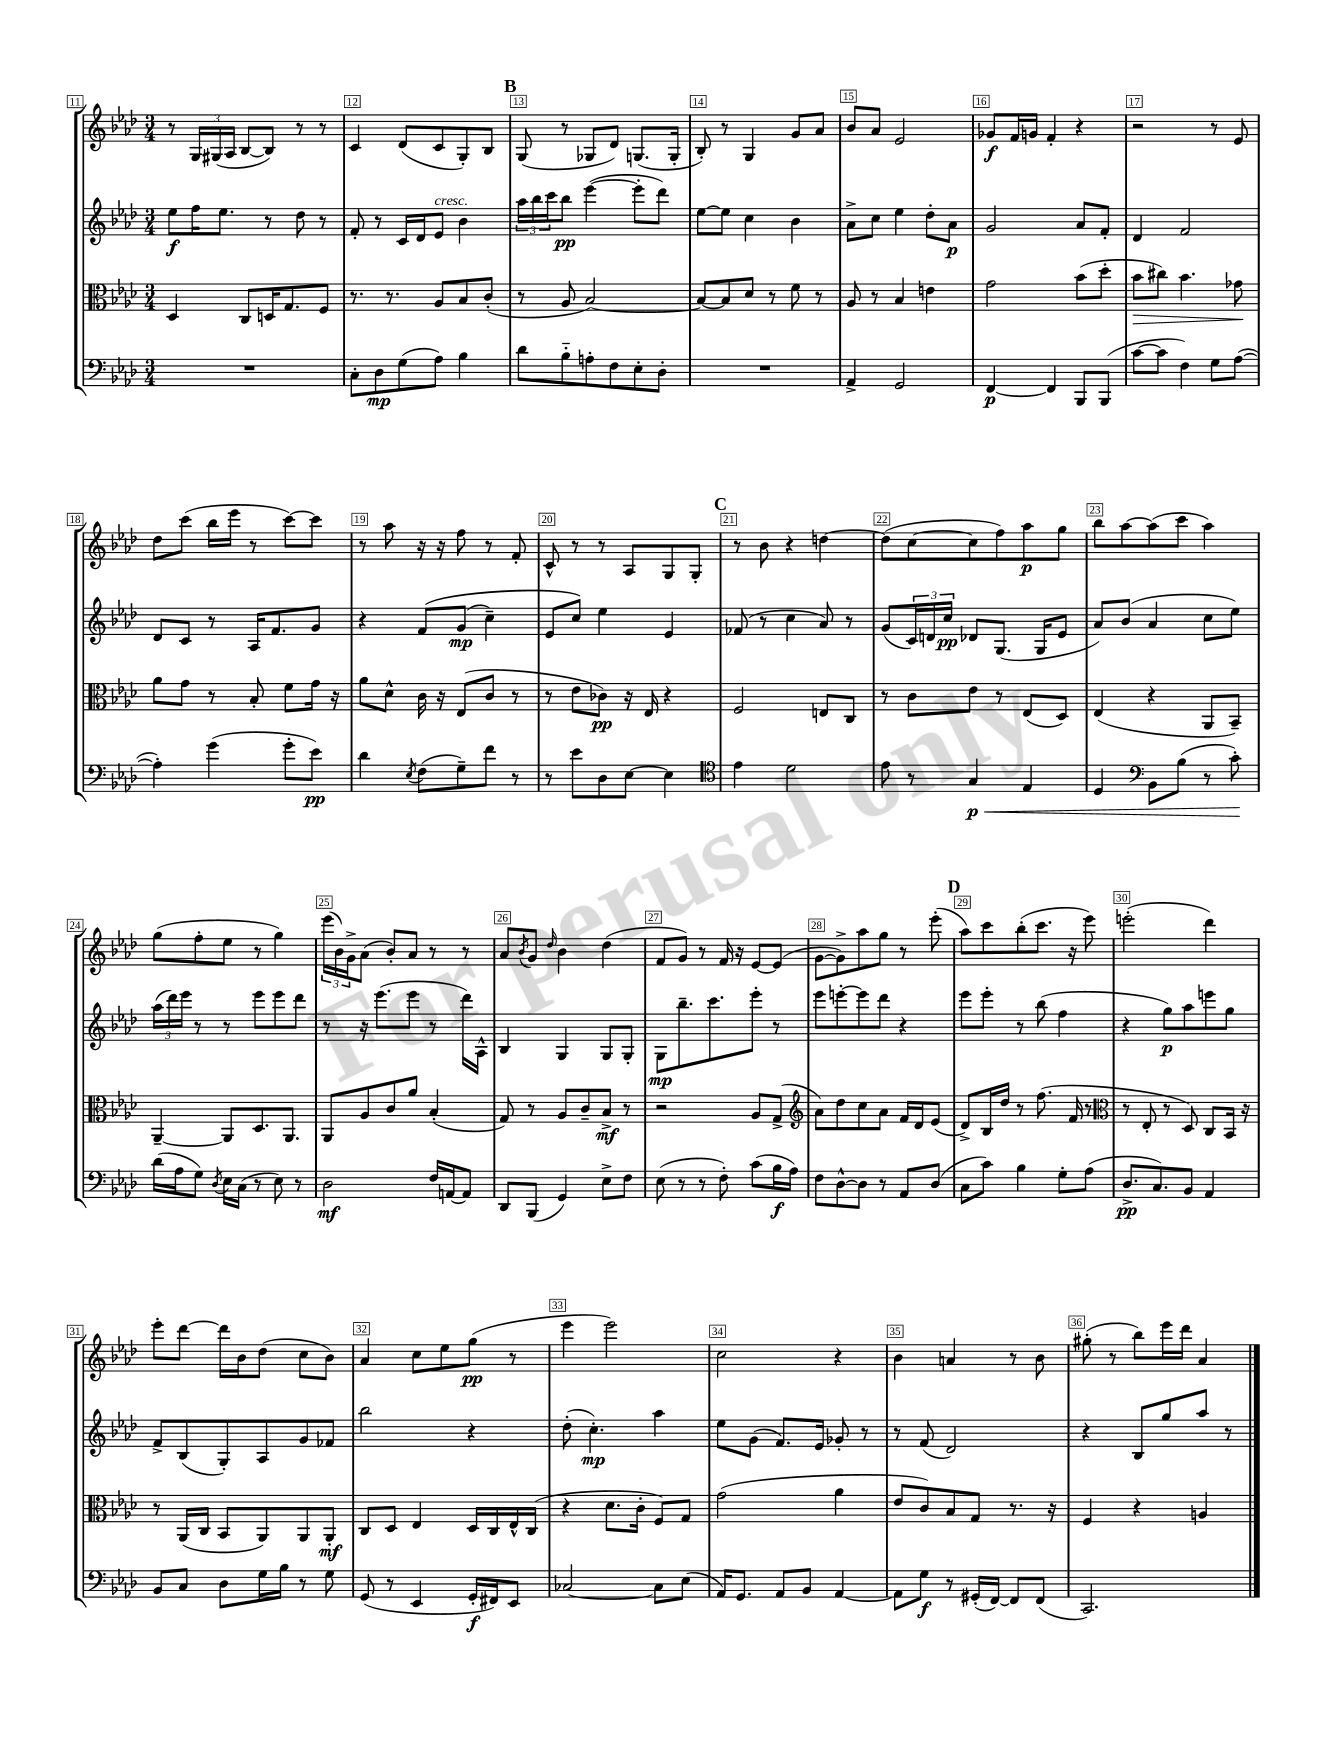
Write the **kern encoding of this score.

**kern	**dynam	**kern	**dynam	**kern	**dynam	**kern	**dynam
*part4	*part4	*part3	*part3	*part2	*part2	*part1	*part1
*staff4	*staff4	*staff3	*staff3	*staff2	*staff2	*staff1	*staff1
*clefF4	*	*clefC3	*	*clefG2	*	*clefG2	*
*k[b-e-a-d-]	*	*k[b-e-a-d-]	*	*k[b-e-a-d-]	*	*k[b-e-a-d-]	*
*M3/4	*	*M3/4	*	*M3/4	*	*M3/4	*
=11	=11	=11	=11	=11	=11	=11	=11
2.r	.	4D-/	.	8ee-\L	f	8r	.
.	.	.	.	16ff\K	.	24G/LL	.
.	.	.	.	.	.	(24G#X/	.
.	.	.	.	8.ee-\J	.	.	.
.	.	.	.	.	.	24A-/JJ	.
.	.	8C/L	.	.	.	[8B-/L	.
.	.	16Dn/K	.	8r	.	8B-/J])	.
.	.	8.G/	.	.	.	.	.
.	.	.	.	8dd-\	.	8r	.
.	.	8F/J	.	8r	.	8r	.
=12	=12	=12	=12	=12	=12	=12	=12
8C'\L	.	8.r	.	8f'/	.	4c/	.
8D-\	mp	.	.	8r	.	.	.
.	.	8.r	.	.	.	.	.
(8G\	.	.	.	16c/LL	.	(8d-/L	.
.	.	.	.	16d-/J	.	.	.
!	!	!	!	!LO:TX:a:i:t=cresc.	!	!	!
8A-\J)	.	8A-/L	.	8e-/J	.	8c/	.
4B-\	.	8B-/	.	4b-\	.	8G'/)	.
.	.	(8c'/J	.	.	.	8B-/J	.
!!LO:REH:place=s1:t=B
=13	=13	=13	=13	=13	=13	=13	=13
8d-\L	.	8r	.	24aa-\LL	.	(8G/	.
.	.	.	.	24bb-\	.	.	.
.	.	.	.	24ccc\J	.	.	.
8B-\	.	8A-/	.	8bb-\J	pp	8r	.
8An'\	.	[2B-/)	.	([4eee-\	.	8G-X/L	.
8F\	.	.	.	.	.	8d-/J)	.
8E-'\	.	.	.	8eee-'\L]	.	(8.Gn/L	.
8D-'\J	.	.	.	8ddd-\J)	.	.	.
.	.	.	.	.	.	16G'/Jk	.
=14	=14	=14	=14	=14	=14	=14	=14
2.r	.	8B-/L_	.	[8ee-\L	.	8B-'/)	.
.	.	8B-/]	.	8ee-\J]	.	8r	.
.	.	8d-/J	.	4cc\	.	4G/	.
.	.	8r	.	.	.	.	.
.	.	8f\	.	4b-\	.	8g/L	.
.	.	8r	.	.	.	8a-/J	.
=15	=15	=15	=15	=15	=15	=15	=15
4AA-^/	.	8A-/	.	8a-^\L	.	8b-/L	.
.	.	8r	.	8cc\J	.	8a-/J	.
2GG/	.	4B-/	.	4ee-\	.	2e-/	.
.	.	4en\	.	8dd-'\L	.	.	.
.	.	.	.	8a-\J	p	.	.
=16	=16	=16	=16	=16	=16	=16	=16
[4FF/	p	2g\	.	2g/	.	8g-X/L	f
.	.	.	.	.	.	16f/L	.
.	.	.	.	.	.	16gn/JJ	.
4FF/]	.	.	.	.	.	4f'/	.
8BBB-/L	.	(8b-\L	.	8a-/L	.	4r	.
(8BBB-/J	.	8dd-'\J	.	8f'/J	.	.	.
=17	=17	=17	=17	=17	=17	=17	=17
!	!	!	!LO:HP:b	!	!	!	!
[8c\L	.	8b-\L	>	4d-/	.	2r	.
8c\J]	.	8cc#X\J)	.	.	.	.	.
4F\)	.	4.b-\	.	2f/	.	.	.
8G\L	.	.	.	.	.	8r	.
([8A-\J	.	8g-X\	.	.	.	8e-/	.
.	.	.	]	.	.	.	.
!!LO:LB:g=z
=18	=18	=18	=18	=18	=18	=18	=18
4A-'\])	.	8a-\L	.	8d-/L	.	8dd-\L	.
.	.	8g\J	.	8c/J	.	(8ccc\J	.
(4g\	.	8r	.	8r	.	16bb-\LL	.
.	.	.	.	.	.	16eee-\JJ	.
.	.	8B-'/	.	16A-/KL	.	8r	.
.	.	.	.	8.f/	.	.	.
8g'\L	.	8f\L	.	.	.	[8ccc\L)	.
8e-\J)	pp	16g\Jk	.	8g/J	.	8ccc\J]	.
.	.	16r	.	.	.	.	.
=19	=19	=19	=19	=19	=19	=19	=19
4d-\	.	8a-\L	.	4r	.	8r	.
.	.	8d-^^\J	.	.	.	8aa-\	.
8qE-/	.	.	.	.	.	.	.
(8F\L	.	16c\	.	(8f/L	.	16r	.
.	.	16r	.	.	.	16r	.
8G~\)	.	(8E-/L	.	(8g/J	mp	8ff\	.
8f\J	.	8c/J	.	4cc~\)	.	8r	.
8r	.	8r	.	.	.	8f'/	.
=20	=20	=20	=20	=20	=20	=20	=20
8r	.	8r	.	8e-/L	.	8c^^/	.
8e-\L	.	8e-\L	.	8cc/J)	.	8r	.
8D-\	.	8c-X\J)	pp	4ee-\	.	8r	.
[8E-\J	.	16r	.	.	.	8A-/L	.
.	.	16E-/	.	.	.	.	.
4E-\]	.	4r	.	4e-/	.	8G/	.
.	.	.	.	.	.	8G'/J	.
!!LO:REH:place=s1:t=C
=21	=21	=21	=21	=21	=21	=21	=21
*clefC4	*	*	*	*	*	*	*
4e-\	.	2F/	.	(8f-X/	.	8r	.
.	.	.	.	8r	.	8b-\	.
2d-\	.	.	.	4cc\	.	4r	.
.	.	8En/L	.	8a-/)	.	[4ddn\	.
.	.	8C/J	.	8r	.	.	.
=22	=22	=22	=22	=22	=22	=22	=22
8e-\	.	8r	.	(8g/L	.	(8dd\L]	.
8r	.	8c\L	.	24c/L)	.	[8cc\	.
.	.	.	.	24dn/	.	.	.
.	.	.	.	24cc/JJ	pp	.	.
!	!LO:HP:b	!	!	!	!	!	!
4G/	< p	8e-\J	.	8d-X/L	.	8cc\]	.
.	.	8r	.	(8.G/J	.	8ff\)	.
4E-/	.	(8E-/L	.	.	.	8aa-\	p
.	.	.	.	16G/KL	.	.	.
.	.	8D-/J)	.	8e-/J	.	8gg\J	.
=23	=23	=23	=23	=23	=23	=23	=23
4D-/	.	(4E-/	.	8a-/L)	.	8bb-\L	.
.	.	.	.	(8b-/J	.	[8aa-\	.
*clefF4	*	*	*	*	*	*	*
8BB-\L	.	4r	.	4a-/	.	(8aa-\]	.
(8B-\J	.	.	.	.	.	8ccc\J	.
8r	.	8AA-/L	.	8cc\L	.	4aa-\)	.
8c'\)	.	8BB-~/J)	.	8ee-\J)	.	.	.
.	[	.	.	.	.	.	.
!!LO:LB:g=z
=24	=24	=24	=24	=24	=24	=24	=24
(16d-\LL	.	[4AA-~/	.	(24aa-\LL	.	(8gg\L	.
.	.	.	.	24ddd-\)	.	.	.
16A-\J	.	.	.	.	.	.	.
.	.	.	.	24eee-\JJ	.	.	.
8G\J)	.	.	.	8r	.	8ff'\	.
8qD-/	.	.	.	.	.	.	.
16E-\LL	.	8AA-/L]	.	8r	.	8ee-\J	.
(16C\JJ	.	.	.	.	.	.	.
8r	.	8.D-/	.	8eee-\L	.	8r	.
8E-\)	.	.	.	8eee-\	.	4gg\)	.
.	.	8.AA-/J	.	.	.	.	.
8r	.	.	.	8ddd-\J	.	.	.
=25	=25	=25	=25	=25	=25	=25	=25
2D-\	mf	8AA-/L	.	8r	.	(24eee-\LL	.
.	.	.	.	.	.	24b-\)	.
.	.	.	.	.	.	24g^\J	.
.	.	8A-/	.	16r	.	(8a-\J	.
.	.	.	.	(8.eee-\L	.	.	.
.	.	8c/	.	.	.	8b-'/L)	.
.	.	8a-/J	.	8eee-\J	.	8a-/J	.
16F/LL	.	(4B-'/	.	8r	.	8r	.
[16AAn/J	.	.	.	.	.	.	.
8AA/J]	.	.	.	16ddd-\LL)	.	8r	.
.	.	.	.	16A-^^\JJ	.	.	.
=26	=26	=26	=26	=26	=26	=26	=26
8DD-/L	.	8G/)	.	4B-/	.	8a-/L	.
.	.	.	.	.	.	8qb-/	.
(8BBB-/J	.	8r	.	.	.	8g/J	.
.	.	.	.	.	.	16qqdd-/	.
4GG/)	.	8A-/L	.	4G/	.	4b-\	.
.	.	8c~/	.	.	.	.	.
8E-^\L	.	8B-^/J	mf	8G/L	.	(4dd-\	.
8F\J	.	8r	.	8G'/J	.	.	.
=27	=27	=27	=27	=27	=27	=27	=27
(8E-\	.	2r	.	8G\L	mp	8f/L	.
8r	.	.	.	8.bb-~\	.	8g/J)	.
8r	.	.	.	.	.	8r	.
.	.	.	.	8.ccc\	.	.	.
8F'\)	.	.	.	.	.	16f/	.
.	.	.	.	.	.	16r	.
(8c\L	.	8A-/L	.	8eee-'\J	.	[8e-/L	.
16B-\L	f	(8G^/J	.	8r	.	(8e-/J]	.
16A-\JJ)	.	.	.	.	.	.	.
=28	=28	=28	=28	=28	=28	=28	=28
*	*	*clefG2	*	*	*	*	*
8F\L	.	8a-\L)	.	8eee-\L	.	[8g\L	.
[8D-^^\	.	8dd-\	.	[8eeen'\	.	8g^\])	.
8D-\J]	.	8cc\	.	8eee\]	.	8aa-\	.
8r	.	8a-\J	.	8ddd-\J	.	8gg\J	.
8AA-/L	.	16f/LL	.	4r	.	8r	.
.	.	16d-/J	.	.	.	.	.
(8D-/J	.	(8e-/J	.	.	.	(8eee-'\	.
!!LO:REH:place=s1:t=D
=29	=29	=29	=29	=29	=29	=29	=29
8C\L	.	8d-^/L)	.	8eee-\L	.	8aa-\L)	.
8c\J)	.	16B-/L	.	8eee-'\J	.	8ccc\	.
.	.	16dd-/JJ	.	.	.	.	.
4B-\	.	8r	.	8r	.	(8bb-'\	.
.	.	(8.ff\	.	(8bb-\	.	8.ccc\J	.
8G'\L	.	.	.	4ff\	.	.	.
.	.	16f/	.	.	.	16r	.
(8A-\J	.	8r	.	.	.	8eee-\)	.
=30	=30	=30	=30	=30	=30	=30	=30
*	*	*clefC3	*	*	*	*	*
8.D-^/L	pp	8r	.	4r	.	(2eeen'\	.
.	.	8E-'/	.	.	.	.	.
8.C/)	.	.	.	.	.	.	.
.	.	8r	.	8gg\L)	p	.	.
8BB-/J	.	8D-/)	.	8aa-\	.	.	.
4AA-/	.	8C/L	.	8eeen\	.	4ddd-\)	.
.	.	16BB-/Jk	.	8gg\J	.	.	.
.	.	16r	.	.	.	.	.
!!LO:LB:g=z
=31	=31	=31	=31	=31	=31	=31	=31
8BB-/L	.	8r	.	8f^/L	.	8eee-'\L	.
8C/J	.	(16AA-/LL	.	(8B-/	.	[8ddd-\J	.
.	.	16C/JJ	.	.	.	.	.
8D-\L	.	8BB-/L	.	8G'/)	.	16ddd-\LL]	.
.	.	.	.	.	.	16b-\J	.
16G\L	.	8AA-/)	.	8A-/	.	(8dd-\J	.
16B-\JJ	.	.	.	.	.	.	.
8r	.	8AA-/	.	8g/	.	8cc\L	.
8G\	.	8AA-'/J	mf	8f-X/J	.	8b-\J)	.
=32	=32	=32	=32	=32	=32	=32	=32
(8GG/	.	8C/L	.	2bb-\	.	4a-/	.
8r	.	8D-/J	.	.	.	.	.
4EE-/	.	4E-/	.	.	.	8cc\L	.
.	.	.	.	.	.	8ee-\	.
16GG'/LL	f	16D-/LL	.	4r	.	(8gg\J	pp
16FF#X/J)	.	16C/	.	.	.	.	.
8EE-/J	.	16E-^^/	.	.	.	8r	.
.	.	(16C/JJ	.	.	.	.	.
=33	=33	=33	=33	=33	=33	=33	=33
[2C-X/	.	4r	.	(8dd-'\	.	4eee-\	.
.	.	.	.	4.cc'\)	mp	.	.
.	.	8.d-\L	.	.	.	2eee-\)	.
.	.	16c'\Jk	.	.	.	.	.
8C-\L]	.	8F/L)	.	4aa-\	.	.	.
(8E-\J	.	8G/J	.	.	.	.	.
=34	=34	=34	=34	=34	=34	=34	=34
16AA-/KL)	.	(2g\	.	8ee-\L	.	2cc\	.
8.GG/J	.	.	.	.	.	.	.
.	.	.	.	(8g\J	.	.	.
8AA-/L	.	.	.	8.f/L)	.	.	.
8BB-/J	.	.	.	.	.	.	.
.	.	.	.	16e-/Jk	.	.	.
[4AA-/	.	4a-\	.	8g-X'/	.	4r	.
.	.	.	.	8r	.	.	.
=35	=35	=35	=35	=35	=35	=35	=35
8AA-\L]	.	8e-/L	.	8r	.	4b-\	.
8G\J	f	8c/)	.	(8f/	.	.	.
8r	.	8B-/	.	2d-/)	.	4an/	.
(16GG#X'/LL	.	8G/J	.	.	.	.	.
[16FF/JJ)	.	.	.	.	.	.	.
8FF/L]	.	8.r	.	.	.	8r	.
(8FF/J	.	.	.	.	.	8b-\	.
.	.	16r	.	.	.	.	.
=36	=36	=36	=36	=36	=36	=36	=36
2.CC/)	.	4F/	.	4r	.	(8gg#X'\	.
.	.	.	.	.	.	8r	.
.	.	4r	.	8B-/L	.	8bb-\L)	.
.	.	.	.	8gg/	.	16eee-\L	.
.	.	.	.	.	.	16ddd-\JJ	.
.	.	4An/	.	8aa-/J	.	4a-/	.
.	.	.	.	8r	.	.	.
==	==	==	==	==	==	==	==
*-	*-	*-	*-	*-	*-	*-	*-
